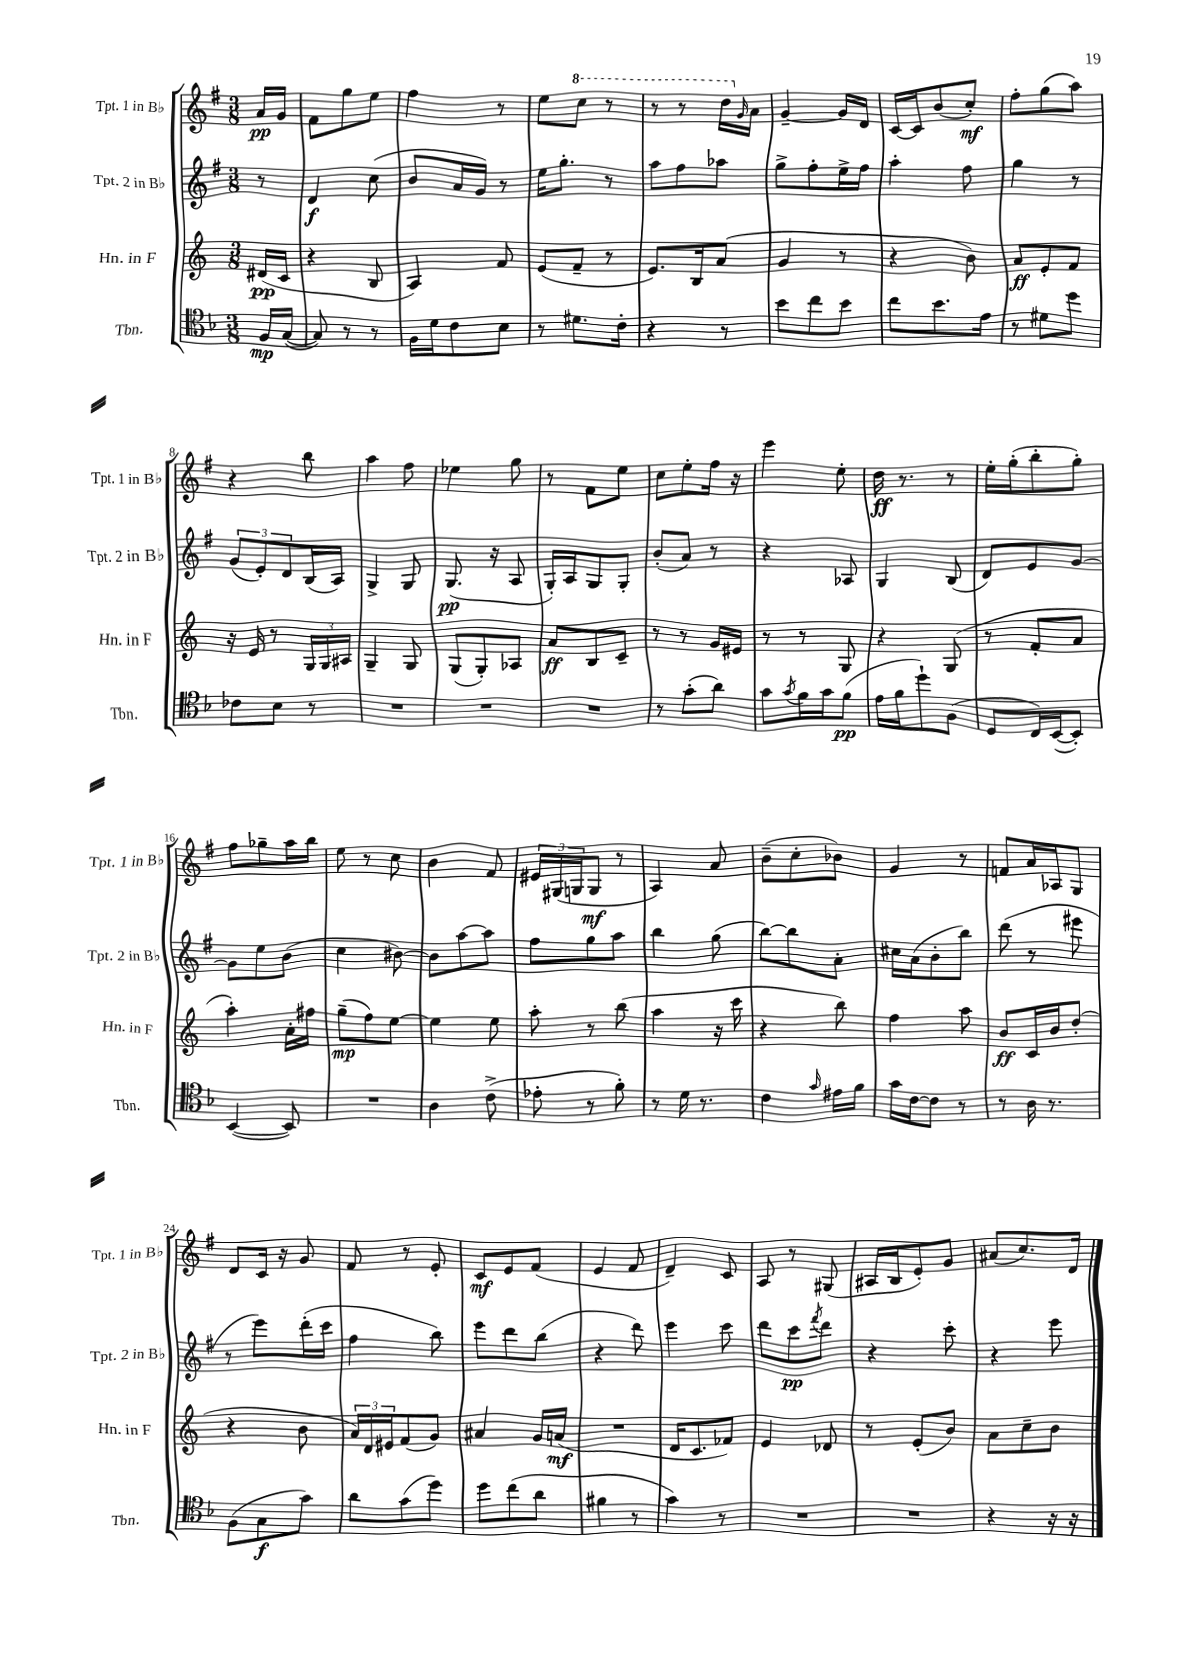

**kern	**kern	**kern	**kern
*staff4	*staff3	*staff2	*staff1
*clefC4	*clefG2	*clefG2	*clefG2
*k[b-]	*k[]	*k[f#]	*k[f#]
*M3/8	*M3/8	*M3/8	*M3/8
16F	(16d#	8r	16a
([16G	16c	.	16g
=	=	=	=
8G])	4r	4d	8f#
8r	.	.	8gg
8r	8B	(8cc	8ee
=	=	=	=
16F	4A)	8b	4ff#
16d	.	.	.
8c	.	16a	.
.	.	16g)	.
8B-	8f	8r	8r
=	=	=	=
8r	(8e	16ee	8ee
.	.	8.gg'	.
8.d#	8f~	.	8ccc
.	8r	8r	8r
16c'	.	.	.
=	=	=	=
4r	8.e)	8aa	8r
.	.	8ff#	8r
.	16B	.	.
8r	(8a	8aa-	16ddd
.	.	.	16qqg
.	.	.	16a
=	=	=	=
8b-	4g	8gg^	[4g~
8cc	.	8ff#'	.
8b-	8r	16ee^	16g]
.	.	16ff#	16d
=	=	=	=
8cc	4r	4aa'	[16c
.	.	.	16c]
8.b-	.	.	(8b
.	8b)	8ff#	8cc')
16e	.	.	.
=	=	=	=
8r	8a	4gg	8ff#'
8d#	8e'	.	(8gg
8dd	8f	8r	8aa)
=	=	=	=
8c-	16r	(12g	4r
.	16e	.	.
.	.	12e')	.
8B-	8r	.	.
.	.	12d	.
8r	24G	(16B	8bb
.	24G	.	.
.	.	16A)	.
.	24A#	.	.
=	=	=	=
4.r	4G~	4G^	4aa
.	8G	8G	8ff#
=	=	=	=
4.r	(8G	(8.G	4ee-
.	8G')	.	.
.	.	16r	.
.	8A-	8A	8gg
=	=	=	=
4.r	8a	16G')	8r
.	.	16A	.
.	8B	8G	8f#
.	8c~	8G'	8ee
=	=	=	=
8r	8r	(8b'	8cc
(8g'	8r	8a)	8ee'
8a)	16g	8r	16ff#
.	16e#	.	16r
=	=	=	=
8g	8r	4r	4eee
8qg	.	.	.
16f	8r	.	.
16g	.	.	.
(8f	8G	8A-	8ee'
=	=	=	=
16e	4r	4G	16dd
16f	.	.	8.r
8dd`)	.	.	.
(8F	(8G	(8B	8r
=	=	=	=
8D	8r	8d)	16ee'
.	.	.	(16gg'
16C)	8f'	8e	8bb'
([16BB-	.	.	.
8BB-'])	8a	[8g	8gg')
=	=	=	=
([4BB-	4aa')	8g]	8ff#
.	.	8ee	8gg-~
8BB-])	16a'	(8b	16aa
.	16ff#	.	16bb
=	=	=	=
4.r	(8gg~	4cc	8ee
.	8ff)	.	8r
.	[8ee	[8b#)	8cc
=	=	=	=
4A	4ee]	8b#]	4b
.	.	[8aa	.
(8c^	8ee	8aa]	8f#
=	=	=	=
8e-'	8aa'	8ff#	24e#
.	.	.	(24G#
.	.	.	24G
8r	8r	8gg	8G
8f')	(8bb	8aa	8r
=	=	=	=
8r	4aa	4bb	4A)
16d	.	.	.
8.r	.	.	.
.	16r	(8gg	8a
.	16ccc	.	.
=	=	=	=
4c	4r	[8bb)	(8b~
.	.	8bb]	8cc'
16qqg	.	.	.
16e#	8bb)	8a'	8b-)
16f	.	.	.
=	=	=	=
16g	4ff	16cc#	4g
[16c	.	(16a	.
8c]	.	8b'	.
8r	8aa	8bb)	8r
=	=	=	=
8r	8b	(8ddd	8f
16A	16c	8r	16a
8.r	16b	.	16A-
.	(8dd'	8eee#	8G
=	=	=	=
(8F	4r	8r	8d
8G	.	8eee)	16c
.	.	.	16r
8g)	8b	(16ddd'	8g
.	.	16ccc	.
=	=	=	=
8a	24a)	4ff#	8f#
.	24d	.	.
.	24e#	.	.
(8g	(8f	.	8r
8dd)	8g)	8bb)	8e'
=	=	=	=
8dd	4a#	8eee	8c
(8cc	.	8ddd	8e
8a	16g	(8bb	(8f#
.	(16a	.	.
=	=	=	=
4f#	4.r	4r	4e
8r	.	8ddd)	8f#
=	=	=	=
4g)	16d	4eee	4d~)
.	8.c	.	.
8r	8f-)	8ccc	8c
=	=	=	=
4.r	4e	8ddd	8A
.	.	8ccc	8r
.	.	8qfff#	.
.	8d-	8ddd	(8G#
=	=	=	=
4.r	8r	4r	16A#
.	.	.	16B
.	(8e'	.	8e')
.	8b)	8ccc'	8g
=	=	=	=
4r	8a	4r	(8a#
.	8cc~	.	8.cc)
16r	8b	8eee	.
16r	.	.	16d
==	==	==	==
*-	*-	*-	*-
